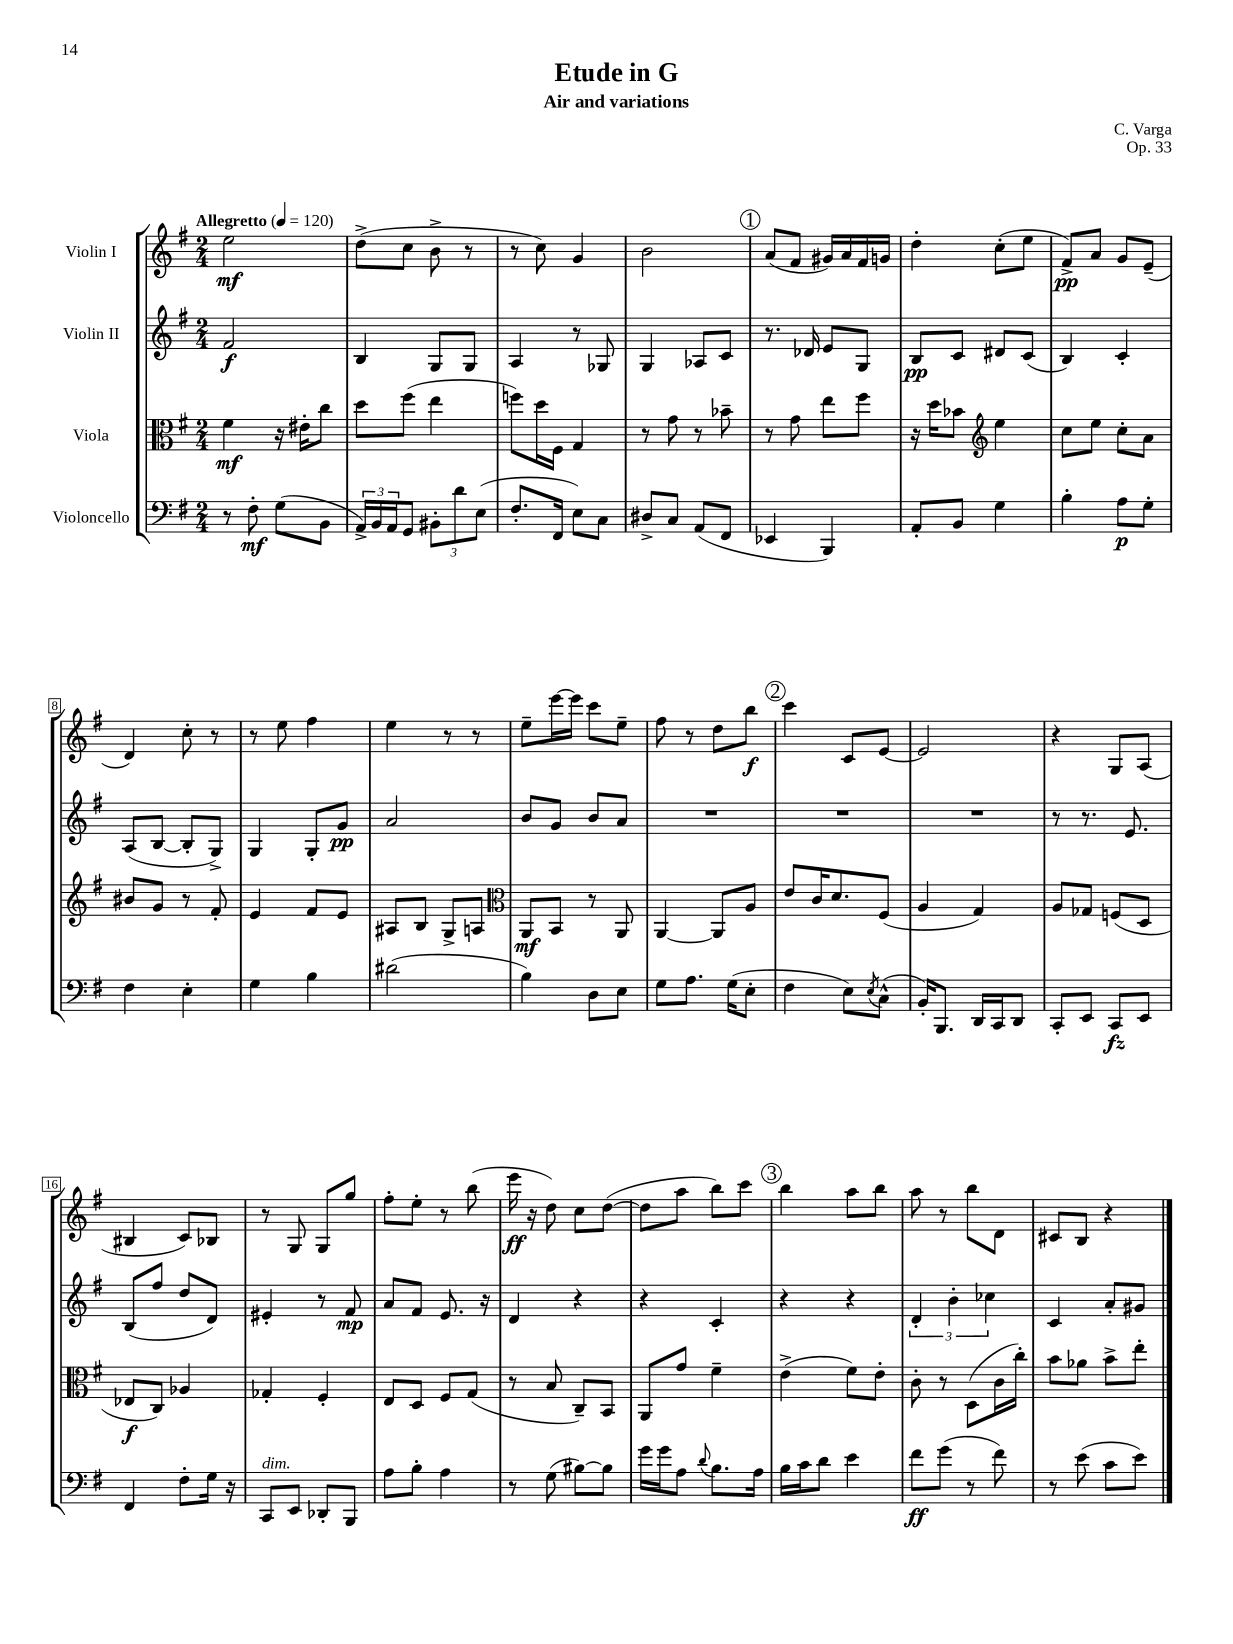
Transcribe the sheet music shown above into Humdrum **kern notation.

**kern	**kern	**kern	**kern
*staff4	*staff3	*staff2	*staff1
*clefF4	*clefC3	*clefG2	*clefG2
*k[f#]	*k[f#]	*k[f#]	*k[f#]
*M2/4	*M2/4	*M2/4	*M2/4
*MM120	*MM120	*MM120	*MM120
8r	4f#\	2f#/	2ee\
8F#'\	.	.	.
(8G\L	16r	.	.
.	16e#'\LK	.	.
8BB\J	8cc\J	.	.
=	=	=	=
24AA^/LL)	8dd\L	4B/	(8dd^\L
24BB/	.	.	.
24AA/J	.	.	.
8GG/J	(8ff#\J	.	8cc\J
12BB#'\L	4ee\	8G/L	8b^\
12d\	.	.	.
.	.	8G/J	8r
(12E\J	.	.	.
=	=	=	=
8.F#'/L	8ff\L)	4A/	8r
.	16dd\L	.	8cc\)
16FF#/Jk	16F#\JJ	.	.
8E\L)	4G/	8r	4g/
8C\J	.	8G-/	.
=	=	=	=
8D#^/L	8r	4G/	2b\
8C/J	8g\	.	.
(8AA/L	8r	8A-/L	.
8FF#/J	8b-~\	8c/J	.
=	=	=	=
4EE-/	8r	8.r	(8a/L
.	8g\	.	8f#/J
.	.	16d-/	.
4BBB/)	8ee\L	8e/L	16g#/LL)
.	.	.	16a/
.	8ff#\J	8G/J	16f#/
.	.	.	16g/JJ
=	=	=	=
8AA'/L	16r	8B/L	4dd'\
.	16dd\LK	.	.
8BB/J	8b-\J	8c/J	.
*	*clefG2	*	*
4G\	4ee\	8d#/L	(8cc'\L
.	.	(8c/J	8ee\J
=	=	=	=
4B'\	8cc\L	4B/)	8f#^/L)
.	8ee\J	.	8a/J
8A\L	8cc'\L	4c'/	8g/L
8G'\J	8a\J	.	(8e~/J
=	=	=	=
4F#\	8b#/L	(8A/L	4d/)
.	8g/J	[8B/J	.
4E'\	8r	8B'/]L	8cc'\
.	8f#'/	8G^/J)	8r
=	=	=	=
4G\	4e/	4G/	8r
.	.	.	8ee\
4B\	8f#/L	8G'/L	4ff#\
.	8e/J	8g/J	.
=	=	=	=
(2d#\	8A#/L	2a/	4ee\
.	8B/J	.	.
.	8G^/L	.	8r
.	8A/J	.	8r
=	=	=	=
*	*clefC3	*	*
4B\)	8AA/L	8b/L	8ee~\L
.	8BB/J	8g/J	[16eee\L
.	.	.	16eee\]JJ
8D\L	8r	8b/L	8ccc\L
8E\J	8AA/	8a/J	8ee~\J
=	=	=	=
8G\L	[4AA/	2r	8ff#\
8.A\J	.	.	8r
.	8AA/]L	.	8dd\L
(16G\LK	.	.	.
8E'\J	8A/J	.	8bb\J
=	=	=	=
4F#\	8e/L	2r	4ccc\
.	16c/K	.	.
.	8.d/	.	.
8E\L)	.	.	8c/L
8qE/	.	.	.
(8C^^\J	(8F#/J	.	[8e/J
=	=	=	=
16BB'/LK)	4A/	2r	2e/]
8.BBB/J	.	.	.
16DD/LL	4G/)	.	.
16CC/J	.	.	.
8DD/J	.	.	.
=	=	=	=
8CC'/L	8A/L	8r	4r
8EE/J	8G-/J	8.r	.
8CC/L	(8F/L	.	8G/L
.	.	8.e/	.
8EE/J	8D/J	.	(8A/J
=	=	=	=
4FF#/	8E-/L	(8B/L	4B#/
.	8C/J)	8ff#/J	.
8F#'\L	4A-/	8dd/L	8c/L)
16G\Jk	.	8d/J)	8B-/J
16r	.	.	.
=	=	=	=
8CC/L	4G-'/	4e#'/	8r
8EE/J	.	.	8G/
8DD-'/L	4F#'/	8r	8G/L
8BBB/J	.	8f#/	8gg/J
=	=	=	=
8A\L	8E/L	8a/L	8ff#'\L
8B'\J	8D/J	8f#/J	8ee'\J
4A\	8F#/L	8.e/	8r
.	(8G/J	.	(8bb\
.	.	16r	.
=	=	=	=
8r	8r	4d/	16eee\
.	.	.	16r
(8G\	8B/	.	8dd\)
[8B#\L)	8C~/L)	4r	8cc\L
8B#\]J	8BB/J	.	([8dd\J
=	=	=	=
16g\LL	8AA/L	4r	8dd\]L
16g\J	.	.	.
8A\J	8g/J	.	8aa\J
8qqd/	.	.	.
8.B\L	4f#~\	4c'/	8bb\L)
.	.	.	8ccc\J
16A\Jk	.	.	.
=	=	=	=
16B\LL	(4e^\	4r	4bb\
16c\J	.	.	.
8d\J	.	.	.
4e\	8f#\L)	4r	8aa\L
.	8e'\J	.	8bb\J
=	=	=	=
8f#\L	8c'\	6d'/	8aa\
(8g\J	8r	.	8r
.	.	6b'\	.
8r	(8D\L	.	8bb\L
.	.	6cc-\	.
8f#\)	16c\L	.	8d\J
.	16cc'\JJ)	.	.
=	=	=	=
8r	8b\L	4c/	8c#/L
(8e\	8a-\J	.	8B/J
8c\L	8b^\L	8a'/L	4r
8e\J)	8ee'\J	8g#/J	.
==	==	==	==
*-	*-	*-	*-
